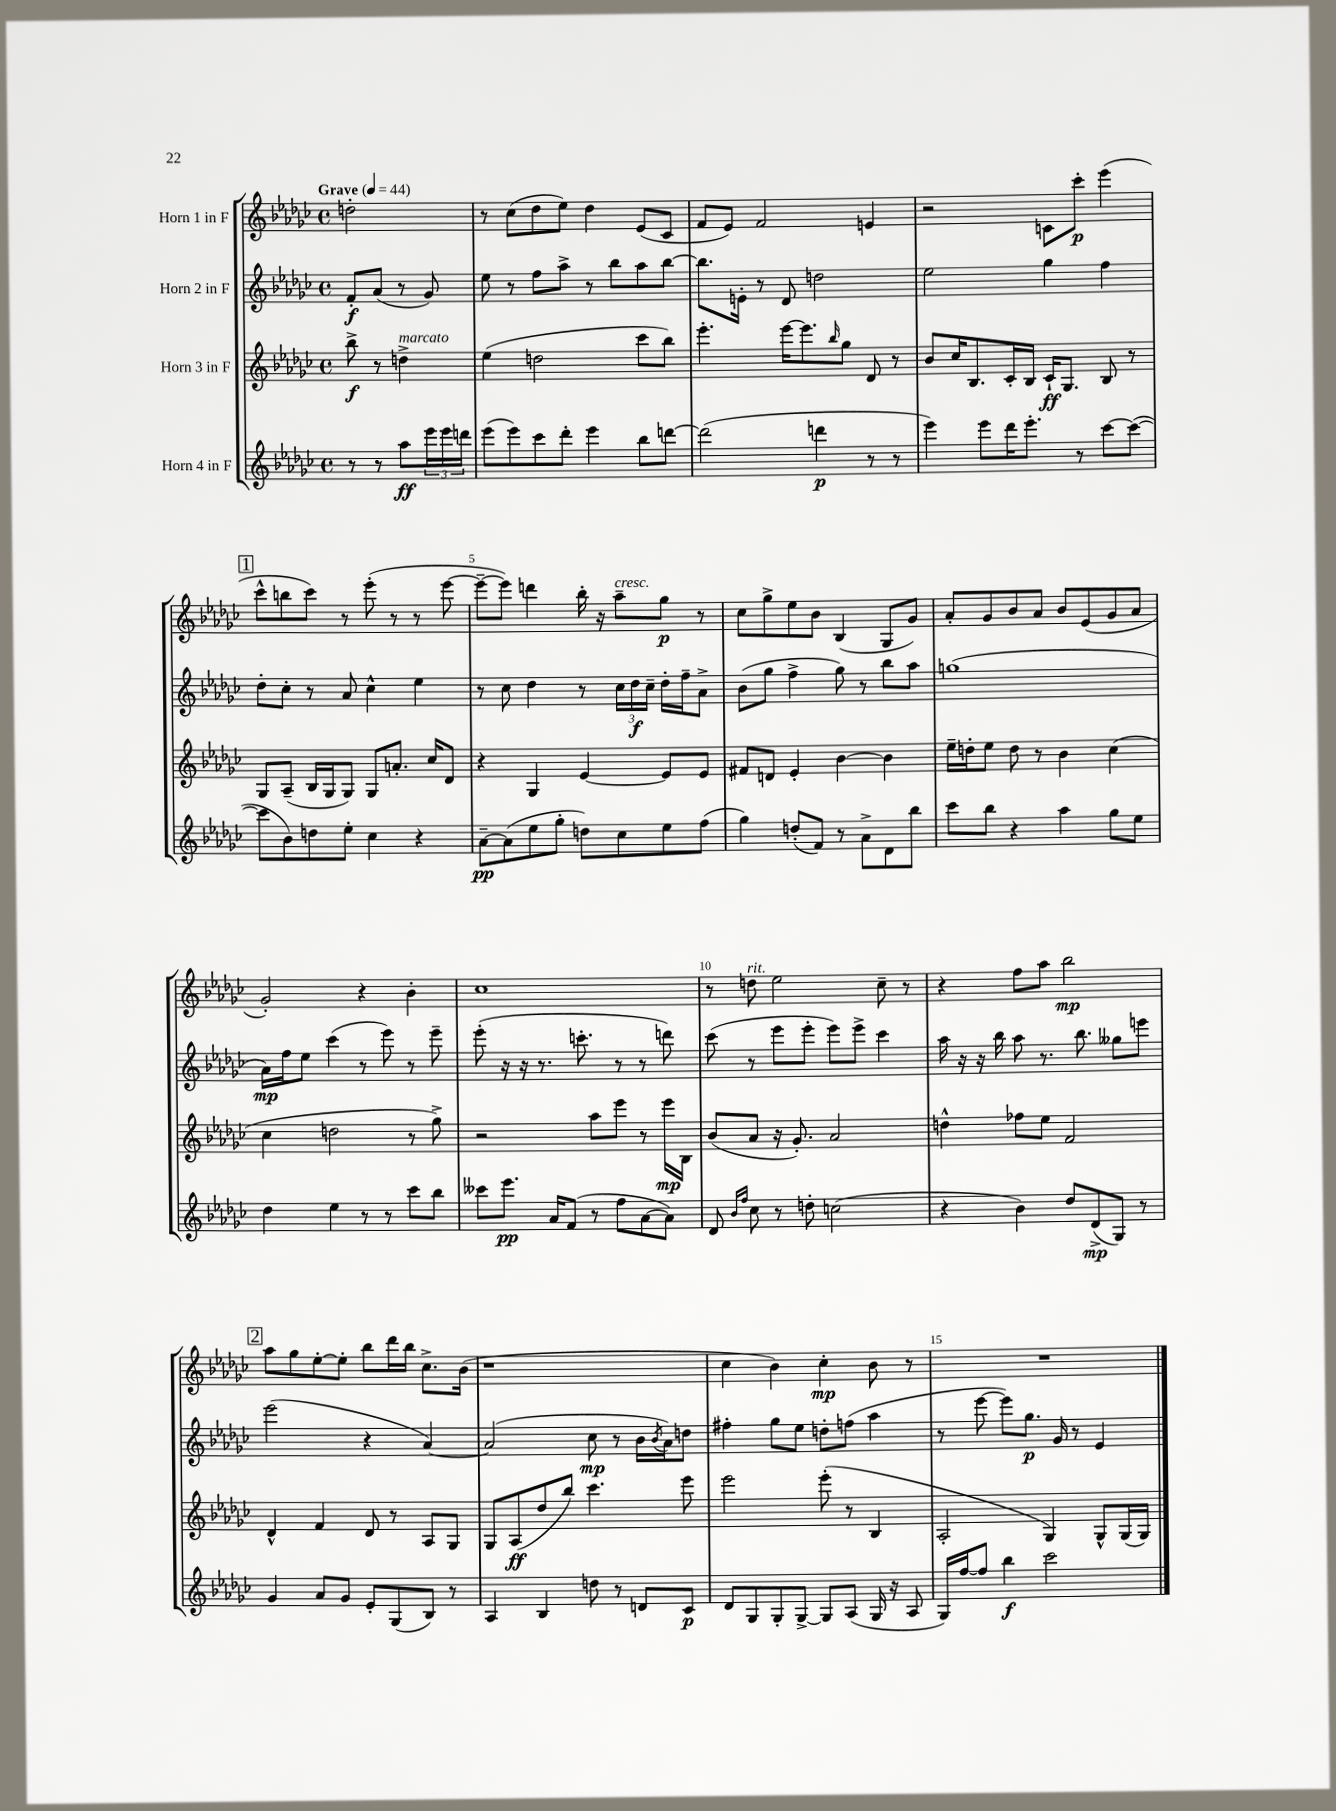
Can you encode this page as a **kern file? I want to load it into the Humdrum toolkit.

**kern	**dynam	**kern	**dynam	**kern	**dynam	**kern	**dynam
*part4	*part4	*part3	*part3	*part2	*part2	*part1	*part1
*staff4	*staff4	*staff3	*staff3	*staff2	*staff2	*staff1	*staff1
*I"Horn 4 in F	*	*I"Horn 3 in F	*	*I"Horn 2 in F	*	*I"Horn 1 in F	*
*clefG2	*	*clefG2	*	*clefG2	*	*clefG2	*
*k[b-e-a-d-g-c-]	*	*k[b-e-a-d-g-c-]	*	*k[b-e-a-d-g-c-]	*	*k[b-e-a-d-g-c-]	*
*M4/4	*	*M4/4	*	*M4/4	*	*M4/4	*
*met(c)	*	*met(c)	*	*met(c)	*	*met(c)	*
*MM44	*	*MM44	*	*MM44	*	*MM44	*
=	=	=	=	=	=	=	=
!	!	!	!	!	!	!LO:TX:a:B:t=Grave	!
8r	.	8bb-^\	f	8f'/L	f	2ddn'\	.
8r	.	8r	.	(8a-/J	.	.	.
!	!	!LO:TX:a:i:t=marcato	!	!	!	!	!
8aa-\L	ff	4ddn^\	.	8r	.	.	.
24eee-\L	.	.	.	8g-/)	.	.	.
24eee-\	.	.	.	.	.	.	.
24dddn\JJ	.	.	.	.	.	.	.
=1	=1	=1	=1	=1	=1	=1	=1
(8eee-\L	.	(4ee-\	.	8ee-\	.	8r	.
8eee-\)	.	.	.	8r	.	(8cc-\L	.
8ccc-\	.	2ddn\	.	8ff\L	.	8dd-\	.
8ddd-'\J	.	.	.	8aa-^\J	.	8ee-\J)	.
4eee-\	.	.	.	8r	.	4dd-\	.
.	.	.	.	8bb-\L	.	.	.
8bb-\L	.	8ccc-\L	.	8aa-\	.	(8e-/L	.
[8dddn\J	.	8bb-\J)	.	[8bb-\J	.	8c-/J	.
=2	=2	=2	=2	=2	=2	=2	=2
(2ddd\]	.	4.eee-'\	.	8.bb-\L]	.	8f/L	.
.	.	.	.	.	.	8e-/J)	.
.	.	.	.	16en'\Jk	.	.	.
.	.	.	.	8r	.	2f/	.
.	.	[16eee-\KL	.	8d-/	.	.	.
.	.	8.eee-\]	.	.	.	.	.
4dddn\	p	.	.	2ddn\	.	.	.
.	.	16qqbb-/	.	.	.	.	.
.	.	8gg-\J	.	.	.	.	.
8r	.	8d-/	.	.	.	4en/	.
8r	.	8r	.	.	.	.	.
=3	=3	=3	=3	=3	=3	=3	=3
4eee-\)	.	8b-/L	.	2ee-\	.	2r	.
.	.	16cc-/K	.	.	.	.	.
.	.	8.B-/	.	.	.	.	.
8eee-\L	.	.	.	.	.	.	.
16ddd-\K	.	16c-'/L	.	.	.	.	.
8.eee-'\J	.	16B-/JJ	.	.	.	.	.
.	.	16c-`/KL	ff	4gg-\	.	8cn\L	.
.	.	8.G-/J	.	.	.	.	.
8r	.	.	.	.	.	8ccc-'\J	p
[8ccc-\L	.	8B-/	.	4ff\	.	(4eee-\	.
(8ccc-\J_	.	8r	.	.	.	.	.
!!LO:LB:g=z
!!LO:REH:place=s1:t=1
=4	=4	=4	=4	=4	=4	=4	=4
8ccc-\L]	.	8G-/L	.	8dd-'\L	.	8ccc-^^\L	.
8b-\)	.	(8A-~/J	.	8cc-'\J	.	8bbn\	.
8ddn\	.	16B-/LL	.	8r	.	8ccc-\J)	.
.	.	16G-/J	.	.	.	.	.
8ee-'\J	.	8G-/J)	.	8a-/	.	8r	.
4cc-\	.	8G-/L	.	4cc-^^\	.	(8eee-'\	.
.	.	8.an'/J	.	.	.	8r	.
4r	.	.	.	4ee-\	.	8r	.
.	.	16cc-/KL	.	.	.	.	.
.	.	8d-/J	.	.	.	[8eee-\	.
=5	=5	=5	=5	=5	=5	=5	=5
[8a-~\L	pp	4r	.	8r	.	8eee-~\L_	.
(8a-\]	.	.	.	8cc-\	.	8eee-\J])	.
8ee-\	.	4G-/	.	4dd-\	.	4dddn\	.
8gg-'\J	.	.	.	.	.	.	.
8ddn\L)	.	[4e-/	.	8r	.	16bb-'\	.
.	.	.	.	.	.	16r	.
!	!	!	!	!	!	!LO:TX:a:i:t=cresc.	!
8cc-\	.	.	.	24cc-\LL	.	8aa-~\L	.
.	.	.	.	24dd-\	f	.	.
.	.	.	.	24cc-~\JJ	.	.	.
8ee-\	.	8e-/L]	.	16dd-'\LL	.	8gg-\J	p
.	.	.	.	16ff~\J	.	.	.
(8ff\J	.	8e-/J	.	8a-^\J	.	8r	.
=6	=6	=6	=6	=6	=6	=6	=6
4gg-\)	.	8f#X/L	.	(8b-\L	.	8cc-\L	.
.	.	8dn/J	.	8gg-\J	.	8gg-^\	.
(8ddn'/L	.	4e-'/	.	4ff^\	.	8ee-\	.
8f/J)	.	.	.	.	.	8b-\J	.
8r	.	[4b-\	.	8gg-\)	.	(4B-/	.
8a-^\L	.	.	.	8r	.	.	.
8d-\	.	4b-\]	.	8bb-\L	.	8G-/L	.
8bb-\J	.	.	.	8aa-\J	.	8g-/J)	.
=7	=7	=7	=7	=7	=7	=7	=7
8ccc-\L	.	16ee-~\LL	.	(1ggn	.	8a-'/L	.
.	.	16ddn'\J	.	.	.	.	.
8bb-\J	.	8ee-\J	.	.	.	8g-/	.
4r	.	8dd\	.	.	.	8b-/	.
.	.	8r	.	.	.	8a-/J	.
4aa-\	.	4b-\	.	.	.	8b-/L	.
.	.	.	.	.	.	(8e-/	.
8gg-\L	.	(4cc-\	.	.	.	8g-/	.
8ee-\J	.	.	.	.	.	8a-/J	.
!!LO:LB:g=z
=8	=8	=8	=8	=8	=8	=8	=8
4dd-\	.	4cc-\	.	16a-\LL)	mp	2g-'/)	.
.	.	.	.	16ff\J	.	.	.
.	.	.	.	8ee-\J	.	.	.
4ee-\	.	2ddn\	.	(4ccc-\	.	.	.
8r	.	.	.	8r	.	4r	.
8r	.	.	.	8eee-\)	.	.	.
8ccc-\L	.	8r	.	8r	.	4b-'\	.
8bb-\J	.	8gg-^\)	.	8eee-~\	.	.	.
=9	=9	=9	=9	=9	=9	=9	=9
8ccc--X\L	.	2r	.	(8eee-'\	.	1cc-	.
8.eee-\J	pp	.	.	16r	.	.	.
.	.	.	.	16r	.	.	.
.	.	.	.	8.r	.	.	.
16a-/KL	.	.	.	.	.	.	.
(8f/J	.	.	.	.	.	.	.
.	.	.	.	8.cccn'\	.	.	.
8r	.	8aa-\L	.	.	.	.	.
8ff\L	.	8eee-\J	.	8r	.	.	.
[8a-\	.	8r	.	8r	.	.	.
8a-\J])	.	16eee-\LL	mp	8dddn\)	.	.	.
.	.	16B-\JJ	.	.	.	.	.
=10	=10	=10	=10	=10	=10	=10	=10
8d-/	.	(8b-/L	.	(8ccc-\	.	8r	.
16qqb-/LL	.	.	.	.	.	.	.
16qqff/JJ	.	.	.	.	.	.	.
!	!	!	!	!	!	!LO:TX:a:i:t=rit.	!
8cc-\	.	8a-/J	.	8r	.	8ddn\	.
8r	.	16r	.	8eee-\L	.	2ee-\	.
.	.	8.g-'/)	.	.	.	.	.
8ddn'\	.	.	.	8eee-'\J	.	.	.
(2ccn\	.	2a-/	.	8eee-\L)	.	.	.
.	.	.	.	8eee-^\J	.	.	.
.	.	.	.	4ccc-\	.	8cc-~\	.
.	.	.	.	.	.	8r	.
=11	=11	=11	=11	=11	=11	=11	=11
4r	.	4ddn^^\	.	16aa-\	.	4r	.
.	.	.	.	16r	.	.	.
.	.	.	.	16r	.	.	.
.	.	.	.	16bb-\	.	.	.
4b-\)	.	8ff-X\L	.	8aa-\	.	8ff\L	.
.	.	8ee-\J	.	8.r	.	8aa-\J	.
8dd-/L	.	2f/	.	.	.	2bb-\	mp
.	.	.	.	8.bb-\	.	.	.
(8d-^/	mp	.	.	.	.	.	.
8G-/J)	.	.	.	8gg--X\L	.	.	.
8r	.	.	.	8eeen\J	.	.	.
!!LO:LB:g=z
!!LO:REH:place=s1:t=2
=12	=12	=12	=12	=12	=12	=12	=12
4g-/	.	4d-^^/	.	(2eee-\	.	8aa-\L	.
.	.	.	.	.	.	8gg-\	.
8a-/L	.	4f/	.	.	.	[8ee-'\	.
8g-/J	.	.	.	.	.	8ee-'\J]	.
8e-'/L	.	8d-/	.	4r	.	8bb-\L	.
(8G-/	.	8r	.	.	.	16ddd-\L	.
.	.	.	.	.	.	16bb-\JJ	.
8B-/J)	.	8A-/L	.	[4a-/)	.	8.cc-^\L	.
8r	.	8G-/J	.	.	.	.	.
.	.	.	.	.	.	(16b-\Jk	.
=13	=13	=13	=13	=13	=13	=13	=13
4A-/	.	8G-/L	.	(2a-/]	.	1r	.
.	.	(8A-/	ff	.	.	.	.
4B-/	.	8dd-/	.	.	.	.	.
.	.	8bb-/J)	.	.	.	.	.
8ddn\	.	4.ccc-\	.	8cc-\	mp	.	.
8r	.	.	.	8r	.	.	.
8dn/L	.	.	.	16b-\LL	.	.	.
.	.	.	.	8qb-/	.	.	.
.	.	.	.	16a-\J)	.	.	.
8c-/J	p	8eee-\	.	8ddn\J	.	.	.
=14	=14	=14	=14	=14	=14	=14	=14
8d-/L	.	2eee-\	.	4ff#X'\	.	4cc-\	.
8G-/	.	.	.	.	.	.	.
8G-'/	.	.	.	8gg-\L	.	4b-\)	.
[8G-^/J	.	.	.	8ee-\J	.	.	.
8G-/L]	.	(8eee-'\	.	8ddn'\L	.	4cc-'\	mp
(8A-/J	.	8r	.	(8ffn\J	.	.	.
16G-/	.	4B-/	.	4aa-\	.	8b-\	.
16r	.	.	.	.	.	.	.
8A-/	.	.	.	.	.	8r	.
=15	=15	=15	=15	=15	=15	=15	=15
16G-/LL)	.	2A-'/	.	8r	.	1r	.
[16ff/J	.	.	.	.	.	.	.
8ff/J]	.	.	.	[8eee-\	.	.	.
4bb-\	f	.	.	8eee-\L])	.	.	.
.	.	.	.	8.gg-\J	p	.	.
2ccc-\	.	4G-/)	.	.	.	.	.
.	.	.	.	16g-/	.	.	.
.	.	.	.	8r	.	.	.
.	.	8G-^^/L	.	4e-/	.	.	.
.	.	(16G-/L	.	.	.	.	.
.	.	16G-/JJ)	.	.	.	.	.
==	==	==	==	==	==	==	==
*-	*-	*-	*-	*-	*-	*-	*-
